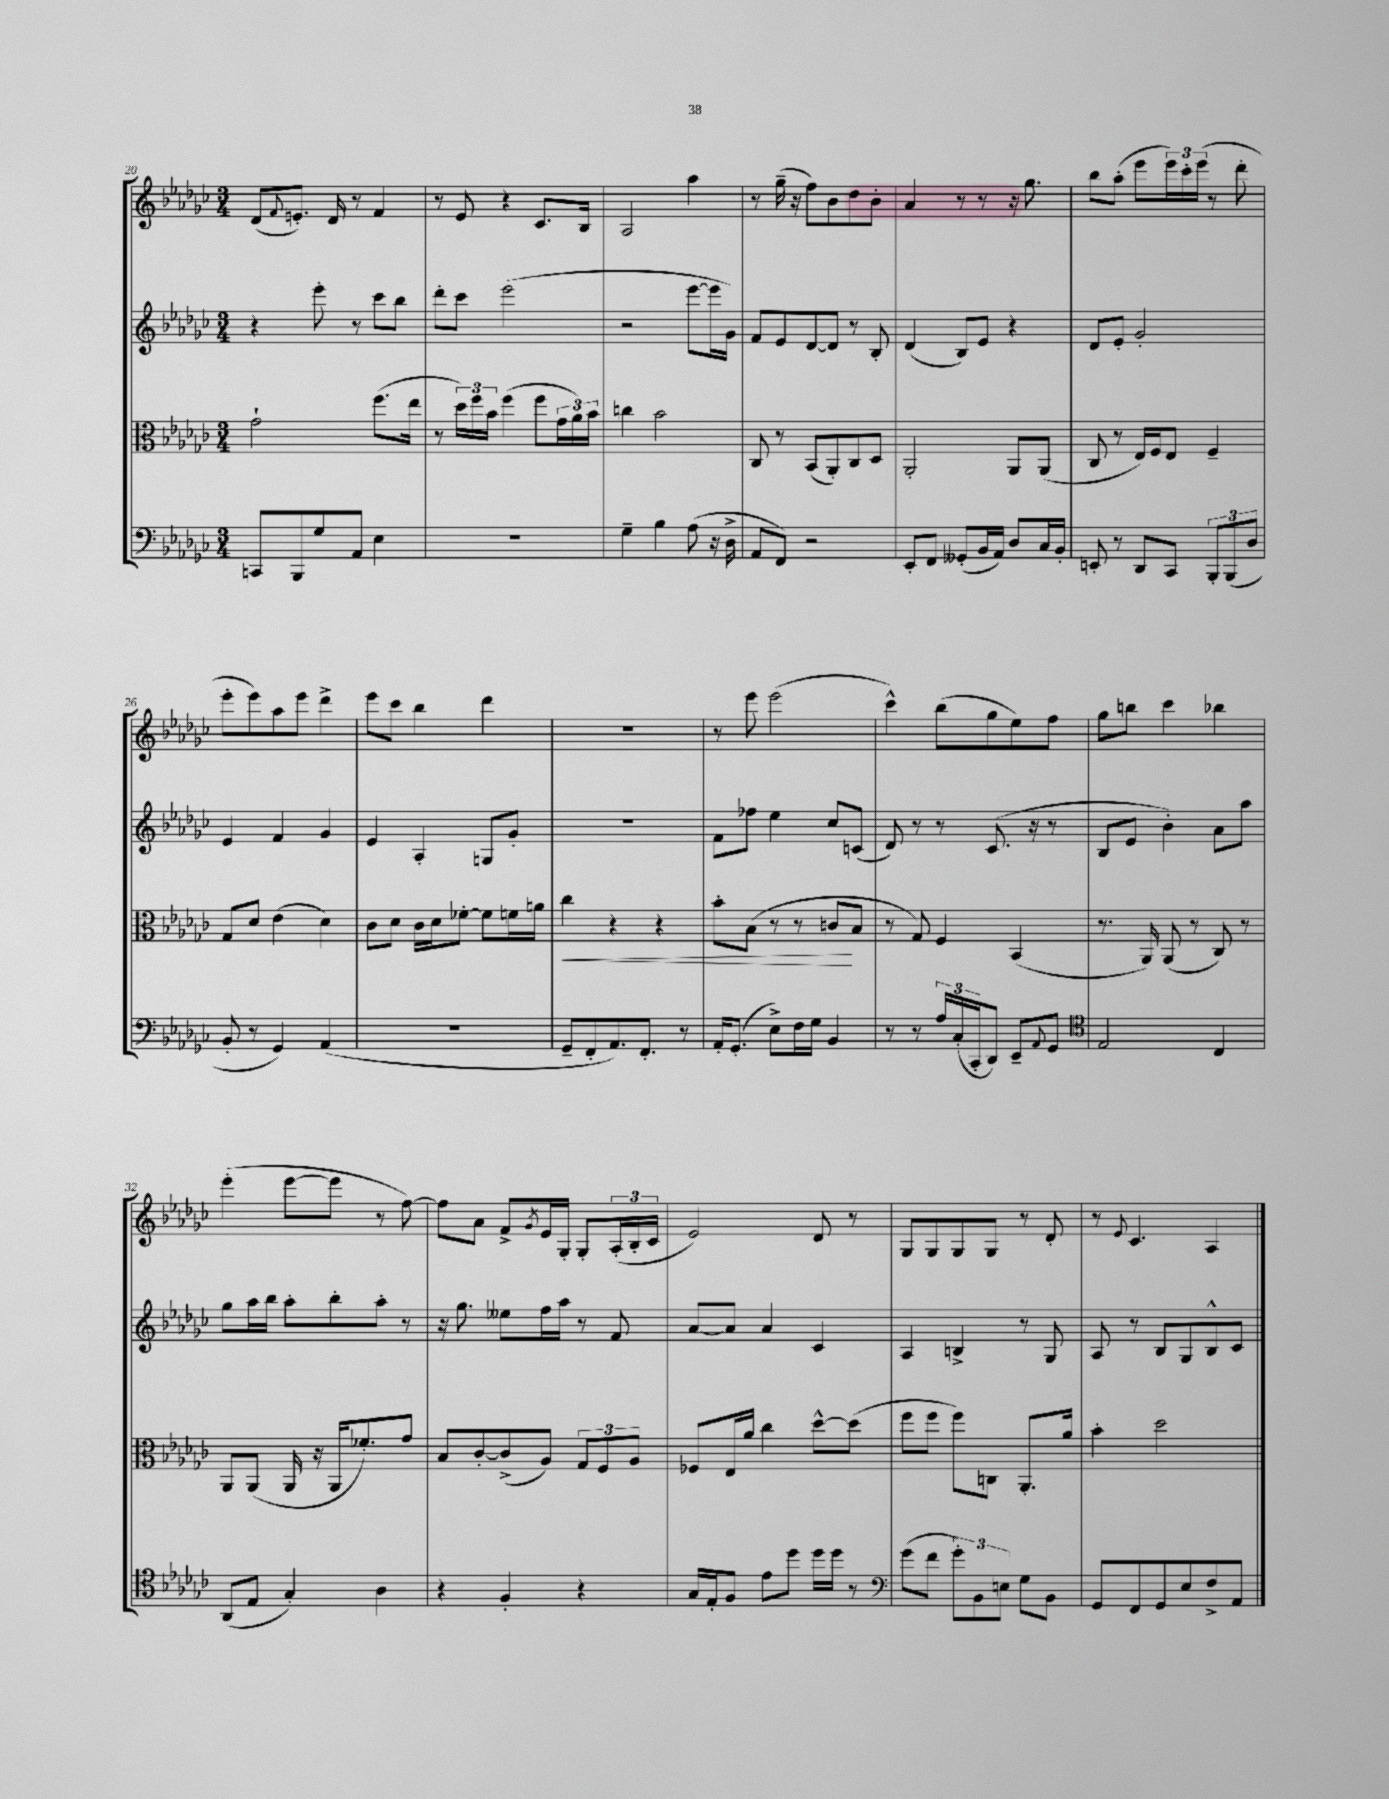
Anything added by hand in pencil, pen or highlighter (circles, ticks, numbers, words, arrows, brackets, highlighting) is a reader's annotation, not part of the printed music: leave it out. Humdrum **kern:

**kern	**kern	**kern	**kern
*staff4	*staff3	*staff2	*staff1
*clefF4	*clefC3	*clefG2	*clefG2
*k[b-e-a-d-g-c-]	*k[b-e-a-d-g-c-]	*k[b-e-a-d-g-c-]	*k[b-e-a-d-g-c-]
*M3/4	*M3/4	*M3/4	*M3/4
8CC	2g-`	4r	(8d-
.	.	.	8qqf
8BBB-	.	.	8.e')
8G-	.	8eee-'	.
.	.	.	16d-
8AA-	.	8r	8r
4E-	(8.ff	8ccc-	4f
.	.	8bb-	.
.	16ee-	.	.
=	=	=	=
2.r	8r	8ddd-'	8r
.	24dd-)	8ccc-	8e-
.	24ff	.	.
.	24b-	.	.
.	(4ff	(2eee-	4r
.	8ff	.	8.c-
.	24g-	.	.
.	24a-)	.	.
.	.	.	16B-
.	24b-	.	.
=	=	=	=
4G-~	4cc	2r	2A-
4B-	2b-	.	.
(8A-	.	[8eee-	4aa-
16r	.	16eee-]	.
16D-^	.	16g-)	.
=	=	=	=
8AA-	8C-	8f	8r
8FF)	8r	8e-	(16gg-~
.	.	.	16r
2r	(8BB-	[8d-	8ff)
.	8AA-')	8d-]	8b-
.	8C-	8r	8dd-
.	8D-	8B-'	8b-'
=	=	=	=
8EE-'	2AA-'	(4d-	4a-
8FF	.	.	.
(8GG--'	.	8B-)	8r
16BB-	.	8e-	8r
16AA-)	.	.	.
8D-	8AA-	4r	16r
.	.	.	8.gg-
16C-	(8AA-	.	.
16BB-'	.	.	.
=	=	=	=
8EE'	8C-	8d-	8bb-
8r	8r	8e-'	(8aa-'
8DD-	16E-)	2g-'	8eee-
.	16F	.	.
8CC-	8E-	.	24eee-)
.	.	.	24ccc-'
.	.	.	(24eee-
12BBB-'	4F~	.	8r
(12BBB-	.	.	.
.	.	.	8ddd-'
12D-	.	.	.
=	=	=	=
8BB-'	8G-	4e-	8eee-'
8r	8d-	.	8eee-)
4GG-)	(4e-	4f	8aa-
.	.	.	8eee-
(4AA-	4d-)	4g-	4ddd-^
=	=	=	=
2.r	8c-	4e-	8eee-
.	8d-	.	8ccc-
.	16c-	4A-'	4bb-
.	16d-	.	.
.	[8f-'	.	.
.	8f-]	8G	4ddd-
.	16f	8g-'	.
.	16a	.	.
=	=	=	=
8GG-~	4cc-	2.r	2.r
8FF'	.	.	.
8.AA-)	4r	.	.
8.FF'	.	.	.
.	4r	.	.
8r	.	.	.
=	=	=	=
16AA-'	8b-'	8f	8r
(8.GG-'	.	.	.
.	(8B-	8ff-	8eee-
8E-^)	8r	4ee-	(2eee-
16F	8r	.	.
16G-	.	.	.
4BB-	8c	8cc-	.
.	8B-	(8c	.
=	=	=	=
8r	8r	8d-)	4ccc-^^)
8r	8G-)	8r	.
24A-	4F	8r	(8bb-
(24C-'	.	.	.
24CC-'	.	.	.
8DD-)	.	(8.c-	8gg-
8EE-~	(4BB-	.	8ee-)
.	.	16r	.
8qqAA-	.	.	.
8GG-	.	8r	8ff
=	=	=	=
*clefC4	*	*	*
2E-	8.r	8B-	8gg-
.	.	8e-	8bb
.	16AA-)	.	.
.	(8AA-	4b-')	4ccc-
.	8r	.	.
4C-	8C-)	8a-	4bb-
.	8r	8aa-	.
=	=	=	=
(8AA-	8AA-	8gg-	(4eee-'
8E-	(8AA-	16aa-	.
.	.	16bb-	.
4G-')	16AA-	8aa-'	[8eee-
.	16r	.	.
.	16AA-	8bb-'	8eee-]
.	8.f-')	.	.
4A-	.	8aa-'	8r
.	8g-	8r	[8ff)
=	=	=	=
4r	8B-	16r	8ff]
.	.	8.gg-	.
.	[8c-'	.	8a-
4F'	(8c-^]	8ee--	8f^
.	.	.	8qg-
.	8A-)	16ff	16e-
.	.	16aa-	16G-'
4r	12G-	8r	8G-'
.	12F	.	.
.	.	8f	(24A-'
.	12A-	.	24B-'
.	.	.	24c-
=	=	=	=
16G-	8F-	[8a-	2e-)
16E-'	.	.	.
8F	16E-	8a-]	.
.	16a-	.	.
8e-	4cc-	4a-	.
8dd-	.	.	.
16dd-	[8dd-^^	4c-	8d-
16dd-	.	.	.
8r	(8dd-]	.	8r
=	=	=	=
*clefF4	*	*	*
(8g-	8ff	4A-	8G-
8f	8ff	.	8G-
12g-')	8ff)	4B^	8G-
12BB-	.	.	.
.	8C	.	8G-
12E	.	.	.
8G-	8.AA-'	8r	8r
8BB-	.	8G-	8d-'
.	16a-	.	.
=	=	=	=
8GG-	4b-'	8A-	8r
.	.	.	8qqe-
8FF	.	8r	4.c-
8GG-	2dd-	8B-	.
8E-	.	8G-	.
8F^	.	8B-^^	4A-
8AA-	.	8c-	.
==	==	==	==
*-	*-	*-	*-
